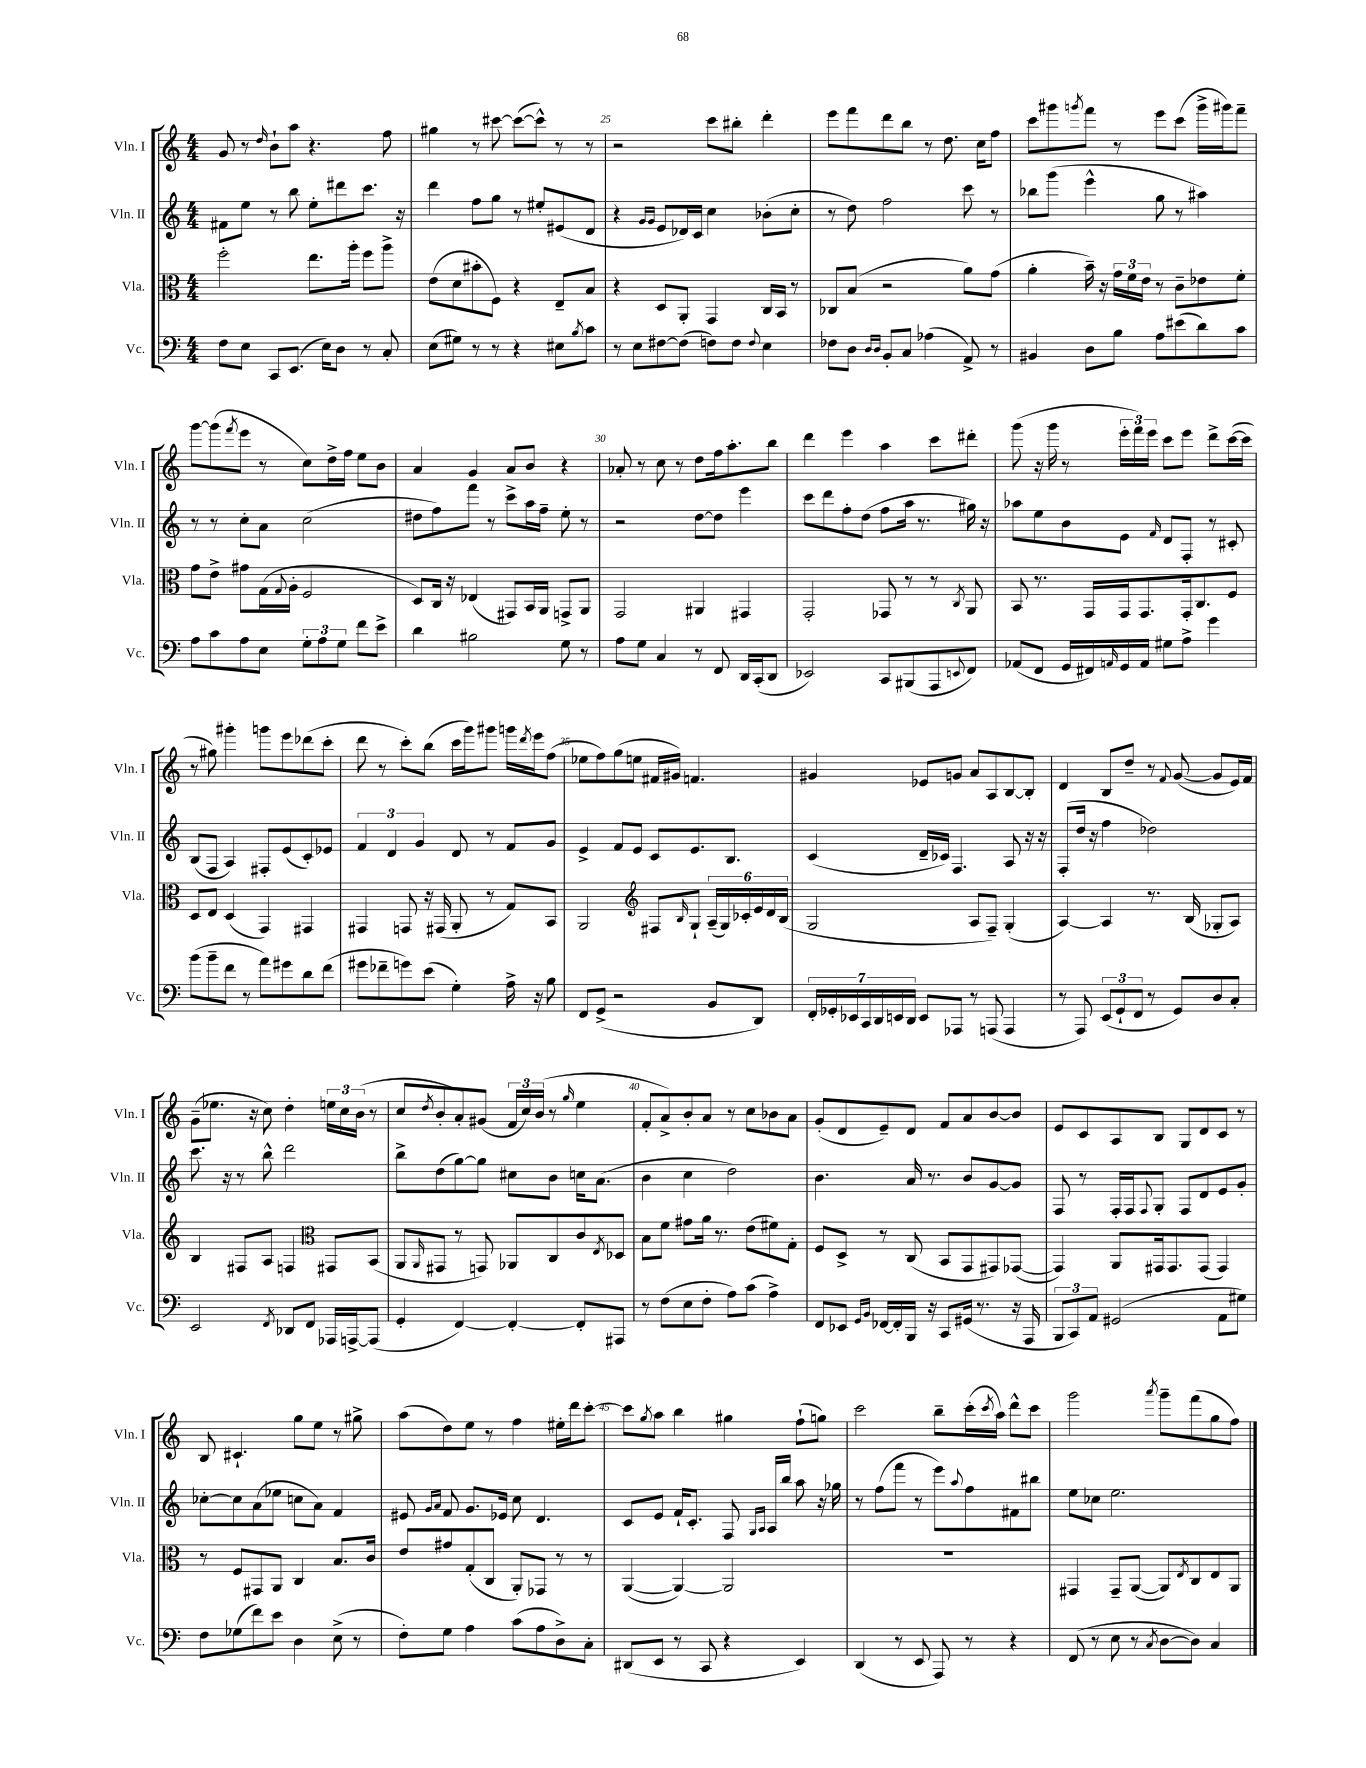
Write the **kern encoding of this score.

**kern	**kern	**kern	**kern
*part4	*part3	*part2	*part1
*staff4	*staff3	*staff2	*staff1
*I"Vc.	*I"Vla.	*I"Vln. II	*I"Vln. I
*I'Vc.	*I'Vla.	*I'Vln. II	*I'Vln. I
*clefF4	*clefC3	*clefG2	*clefG2
*k[]	*k[]	*k[]	*k[]
*M4/4	*M4/4	*M4/4	*M4/4
=23	=23	=23	=23
8F\L	2ff'\	8f#X\L	8g/
8E\J	.	8ee\J	8r
.	.	.	16qqdd/
8CC/L	.	8r	8b`\L
(8.EE/J	.	8bb\	8aa\J
.	8.ee\L	8ee'\L	4.r
16E\KL)	.	.	.
8D\J	.	8ddd#X\	.
.	16aa'\Jk	.	.
8r	8ff\L	8.ccc\J	.
8C'/	8aa^\J	.	8ff\
.	.	16r	.
=24	=24	=24	=24
(8E\L	(8e\L	4ddd\	4gg#X\
8G#X\J)	8d\	.	.
8r	8b#X'\	8ff\L	8r
8r	8F\J)	8gg\J	[8ccc#X\
4r	4r	8r	(8ccc#\L_
.	.	8ee#X'/L	8ccc#^^\J])
8E#X\L	8E~/L	(8e#X/	8r
8qB/	.	.	.
8c\J	8B/J	8d/J	8r
=25	=25	=25	=25
8r	4r	4r	2r
8E\L	.	.	.
.	.	16qqg/LL	.
.	.	16qqg/JJ	.
[8F#X\	8D/L	8e/L	.
(8F#\J]	8AA'/J	16d-X/L)	.
.	.	16c/JJ	.
8Fn\L)	4GG/	4cc\	8ccc\L
8F\J	.	.	8bb#X'\J
8qqF/	.	.	.
4E\	16C/LL	(8b-X'\L	4ddd'\
.	16BB/JJ	.	.
.	8r	8cc'\J	.
=26	=26	=26	=26
8F-X\L	8C-X/L	8r	8eee\L
8D\J	(8B/J	8dd\)	8fff\
16qqD/LL	.	.	.
16qqD/JJ	.	.	.
8BB'/L	2r	2ff\	8ddd\
8C/J	.	.	8bb\J
(4A-X\	.	.	8r
.	.	.	8.dd\
8AA^/)	8a\L)	8ccc\	.
.	.	.	16cc\KL
8r	(8g\J	8r	8ff\J
=27	=27	=27	=27
4BB#X/	4a'\	8bb-X\L	8ccc\L
.	.	(8ggg\J	8ggg#X\
.	.	.	8qgggn/
8D\L	16b~\)	4eee^^\	8fff\J
.	16r	.	.
8B\J	24g\LL	.	8r
.	24f\	.	.
.	24e\JJ	.	.
8A\L	8r	8gg\	8eee\L
(8e#X\	8c~\L	8r	(8ccc\J
8d\)	8e-X\	4aa#X\)	16ggg^\LL
.	.	.	16ggg#X\J)
8c\J	8f'\J	.	8fff~\J
!!LO:LB:g=z
=28	=28	=28	=28
8A\L	8g\L	8r	[8ggg\L
8c\	8e^\J	8r	(8ggg\]
.	.	.	8qfff/
8A\	8g#X\L	8cc'\L	8eee\J
8E\J	(16G\L	8a\J	8r
.	8qqG/	.	.
.	16A'\JJ	.	.
12G'\L	2F/	(2cc\	8cc\L)
12A\	.	.	.
.	.	.	16dd^\L
12G\J	.	.	.
.	.	.	16ff\JJ
8f\L	.	.	8ee\L
8e^\J	.	.	8b\J
=29	=29	=29	=29
4d\	8D/L)	8dd#X\L	4a/
.	16C/Jk	8ff\)	.
.	16r	.	.
2B#X\	(4E-X/	8fff\J	4g/
.	.	8r	.
.	8GG#X/L)	8ccc^\L	8a/L
.	16BB/L	16aa\L	8b/J
.	16AA/JJ	16ff~\JJ	.
8G\	8GGn^/L	8ee'\	4r
8r	8AA/J	8r	.
=30	=30	=30	=30
8A\L	2GG/	2r	8a-X'/
8G\J	.	.	8r
4C/	.	.	8cc\
.	.	.	8r
8r	4AA#X/	[8dd\L	8dd\L
8FF/	.	8dd\J]	16ff\k
.	.	.	8.aa'\
16DD/LL	4GG#X/	4eee\	.
(16CC'/J	.	.	.
8DD/J	.	.	8bb\J
=31	=31	=31	=31
2EE-X/)	2GG'/	8ccc\L	4ddd\
.	.	8ddd\	.
.	.	8ff'\	4eee\
.	.	(8dd\J	.
8CC/L	8GG-X/	8ff\L	4aa\
(8BBB#X/	8r	16aa\Jk	.
.	.	8.r	.
8AAA/	8r	.	8ccc\L
8qqEEn/	8qC/	.	.
8FF/J)	8AA/	16gg#X\)	8ddd#X'\J
.	.	16r	.
=32	=32	=32	=32
(8AA-X/L	8BB/	8aa-X\L	(8ggg\
8FF/J	8.r	8ee\	16r
.	.	.	16ggg\
16GG/LL	.	8b\	8r
16FF#X/)	16GG/LL	.	.
16qqAAn/	.	.	.
16GG/	16GG/J	8e\J	24eee'\LL
.	.	.	24fff\)
16AA/JJ	8.GG/	.	.
.	.	.	24eee\JJ
.	.	16qqf/	.
8G#X\L	.	8d/L	8ccc\L
8A^\J	16GG'/k	8F'/J	8eee\J
.	8.C/	.	.
4g\	.	8r	8ddd^\L
.	8F/J	8c#X'/	([16ccc\L
.	.	.	16ccc\JJ]
!!LO:LB:g=z
=33	=33	=33	=33
(8b\L	8D/L	(8B/L	8r
8b~\	8E/J	8F/J	8gg#X\)
8f\J	(4D/	4A/)	4ggg#X'\
8r	.	.	.
8a\L)	4GG/)	8F#X'/L	8gggn\L
8g#X\	.	(8e/	8eee\
8d\	4GG#X/	8c'/)	(8ddd-X\
(8f\J	.	8e-X/J	8ccc'\J
=34	=34	=34	=34
8g#X\L	4GG#X/	6f/	8ddd\
8f-X~\	.	.	8r
.	.	6d/	.
8gn\)	8GGn/	.	8ccc'\L)
.	.	6g/	.
(8e\J	16r	.	(8bb\J
.	(16GG#X/	.	.
4G'\)	8AA'/	8d/	16ccc\LL
.	.	.	16ggg\J)
.	8r	8r	8ggg#X\J
16A^\	8G/L)	8f/L	16gggn\LL
.	.	.	8qddd/
16r	.	.	16eee\J
8B\	8BB/J	8g/J	(8ff\J
=35	=35	=35	=35
8FF/L	2AA/	4e^/	8ee-X\L
(8GG^/J	.	.	8ff\)
2r	.	8f/L	(8gg\
.	.	8e/J	8een\J
*	*clefG2	*	*
.	8F#X/L	8c/L	16f#X/LL
.	.	.	16g#X/JJ)
.	16qqB/	.	.
.	8G`/J	8.e/	4.fn/
8BB/L	(24A~/LL	.	.
.	24G/)	.	.
.	.	8.B/J	.
.	24c-X'/	.	.
8DD/J)	24e/	.	.
.	24d/	.	.
.	(24B/JJ	.	.
=36	=36	=36	=36
28FF'/LL	2G/	(4c/	4g#X/
28GG-X'/	.	.	.
28EE-X/	.	.	.
28CC/	.	.	.
28DD/	.	.	.
28EEn/	.	.	.
28DD/JJ	.	.	.
8EE/L	.	16d~/LL	8e-X/L
.	.	16c-X/JJ)	.
8AAA-X/J	.	4.F/	8gn/J
8r	8A/L	.	8a/L
(8AAAn/	8F~/J)	.	8A/
4AAA/	(4G'/	8A/	[8B/
.	.	16r	8B'/J]
.	.	16r	.
=37	=37	=37	=37
8r	[4A/)	(8F'/L	4d/
8AAA/)	.	16dd/Jk	.
.	.	16r	.
(12EE/L	4A/]	4ff\	8B/L
12GG`/	.	.	.
.	.	.	8dd~/J
12FF/J	.	.	.
8r	8.r	2dd-X\)	8r
.	.	.	8qqf/
8GG/L)	.	.	([8g/
.	(16B/	.	.
8D/	8G-X'/L	.	8g/L]
8C'/J	8A/J)	.	16e/L)
.	.	.	16f/JJ
!!LO:LB:g=z
=38	=38	=38	=38
2EE/	4B/	8.ccc\	(8g~\L
.	.	.	8.ee-X\J
.	.	16r	.
.	8F#X/L	8r	.
.	.	.	16r
.	8A/J	8bb^^\	8cc\)
8qFF/	.	.	.
8DD-X/L	4Fn/	2ddd\	4dd'\
8FF/J	.	.	.
*	*clefC3	*	*
16AAA-X/LL	8GG#X/L	.	24een\LL
.	.	.	24cc\
[16AAAn^/J	.	.	.
.	.	.	(24b\JJ
(8AAA/J]	(8BB/J	.	8r
=39	=39	=39	=39
4GG'/	8AA/L	8bb^\L	8cc/L
.	16qqAA/	.	8qdd/
.	8GG#X/J	(8dd\	8b'/
[4FF/)	8r	[8gg\)	8a'/)
.	8GGn/)	8gg\J]	(8g#X/J
4FF'/_	8AA-X/L	8cc#X\L	24f/LL
.	.	.	24cc/)
.	.	.	(24b/JJ
.	8C/	8b\J	8r
.	.	.	16qqgg/
8FF'/L]	8c/	16ccn\KL	4ee\
.	.	(8.a\J	.
.	8qE/	.	.
8AAA#X/J	8D-X/J	.	.
=40	=40	=40	=40
8r	8B\L	4b\	8f'/L
(8F\L	8f\J	.	8a^/)
8E\	8g#X\L	4cc\	8b'/
8F'\J	16a\Jk	.	8a/J
.	8.r	.	.
8A\L)	.	2dd\)	8r
(8c\J	(8e\L	.	8cc\L
4A^\)	8f#X\)	.	8b-X\
.	8G'\J	.	8a\J
=41	=41	=41	=41
8FF/L	8F/L	4.b\	(8g'/L
8EE-X/J	8D^/J	.	8d/
16qqGG/LL	.	.	.
16qqBB/JJ	.	.	.
[16FF-X/LL	8r	.	8e~/)
16FF-'/]	.	.	.
16BBB/JJ	(8C/	16a/	8d/J
16r	.	8.r	.
8CC/L	8BB/L	.	8f/L
(16GG#X/Jk	8GG/	8b/L	8a/
8.r	.	.	.
.	8GG#X/)	[8g/	[8b/
16r	([8GG-X/J	8g/J]	8b/J]
16AAA/	.	.	.
=42	=42	=42	=42
12BBB/L	4GG-/])	8F/	8e/L
12CC/)	.	.	.
.	.	8r	8c/
12AA/J	.	.	.
(2GG#X/	8AA/L	16F'/LL	8A/
.	.	16F/J	.
.	.	8qqF/	.
.	16GG#X/k	8G'/J	8B/J
.	8.GG#/	.	.
.	.	8F/L	8G/L
.	(8GG#/J	8d/	8d/
8AA\L	4GG#/)	8e/	8c/J
8G#X\J)	.	8g'/J	8r
!!LO:LB:g=z
=43	=43	=43	=43
8F\L	8r	[8cc-X'\L	8B/
(8G-X\	8F/L	8cc-\]	4.c#X`/
8f\)	8GG#X/	(8a\	.
8e\J	8AA/J	8ee-X\J	.
4D\	4C/	8ccn\L	8gg\L
.	.	8a\J)	8ee\J
(8E^\	8.B/L	4f/	8r
8r	.	.	8gg#X^\
.	16c/Jk	.	.
=44	=44	=44	=44
8F'\L)	8e/L	8e#X/	(8aa\L
.	.	16qqg/LL	.
.	.	16qqa/JJ	.
8G\J	8g#X/	8f/	8dd\)
4A\	(8G'/	8.g/L	8ee\J
.	8C/J	.	8r
.	.	16e-X/Jk	.
(8c\L	8AA'/L)	8cc\	4ff\
8A\	8GG-X/J	4.d/	.
8D^\)	8r	.	16ee#X'\LL
.	.	.	16ddd\J
8C'\J	8r	.	[8ccc'\J
=45	=45	=45	=45
(8DD#X/L	([4AA/	8c/L	8ccc\L]
.	.	.	8qgg/
8EE/J	.	8e/J	8aa\J
8r	4AA/_)	16f`/KL	4bb\
.	.	8.c'/J	.
8CC/	.	.	.
4r	2AA/]	8F/	4gg#X\
.	.	16qqG/LL	.
.	.	16qqA/JJ	.
.	.	16A/LL	.
.	.	16bb/JJ	.
4EE/)	.	8aa\	(8ff`\L
.	.	16r	8ggn\J)
.	.	16gg-X\	.
=46	=46	=46	=46
(4DD/	1r	8r	2ccc\
.	.	(8ff\L	.
8r	.	8fff\J	.
8EE/	.	8r	.
8AAA/)	.	8eee\L)	8bb~\L
.	.	8qqaa/	.
8r	.	8ff\	(16ccc'\L
.	.	.	8qccc/
.	.	.	16aa\JJ)
4r	.	8f#X\	8ddd^^\L
.	.	8bb#X\J	8ccc\J
=47	=47	=47	=47
(8FF/	4GG#X/	8ee\L	2ggg\
8r	.	8cc-X\J	.
8E\	8GG#~/L	2.ee\	.
8r	([8AA/J	.	.
8qC/	.	.	8qaaa/
[8D\L	8AA/L])	.	8ggg~\L
.	8qE/	.	.
8D\J])	8C/	.	(8fff\
4C/	8E/	.	8gg\
.	8AA/J	.	8ff\J)
==	==	==	==
*-	*-	*-	*-
